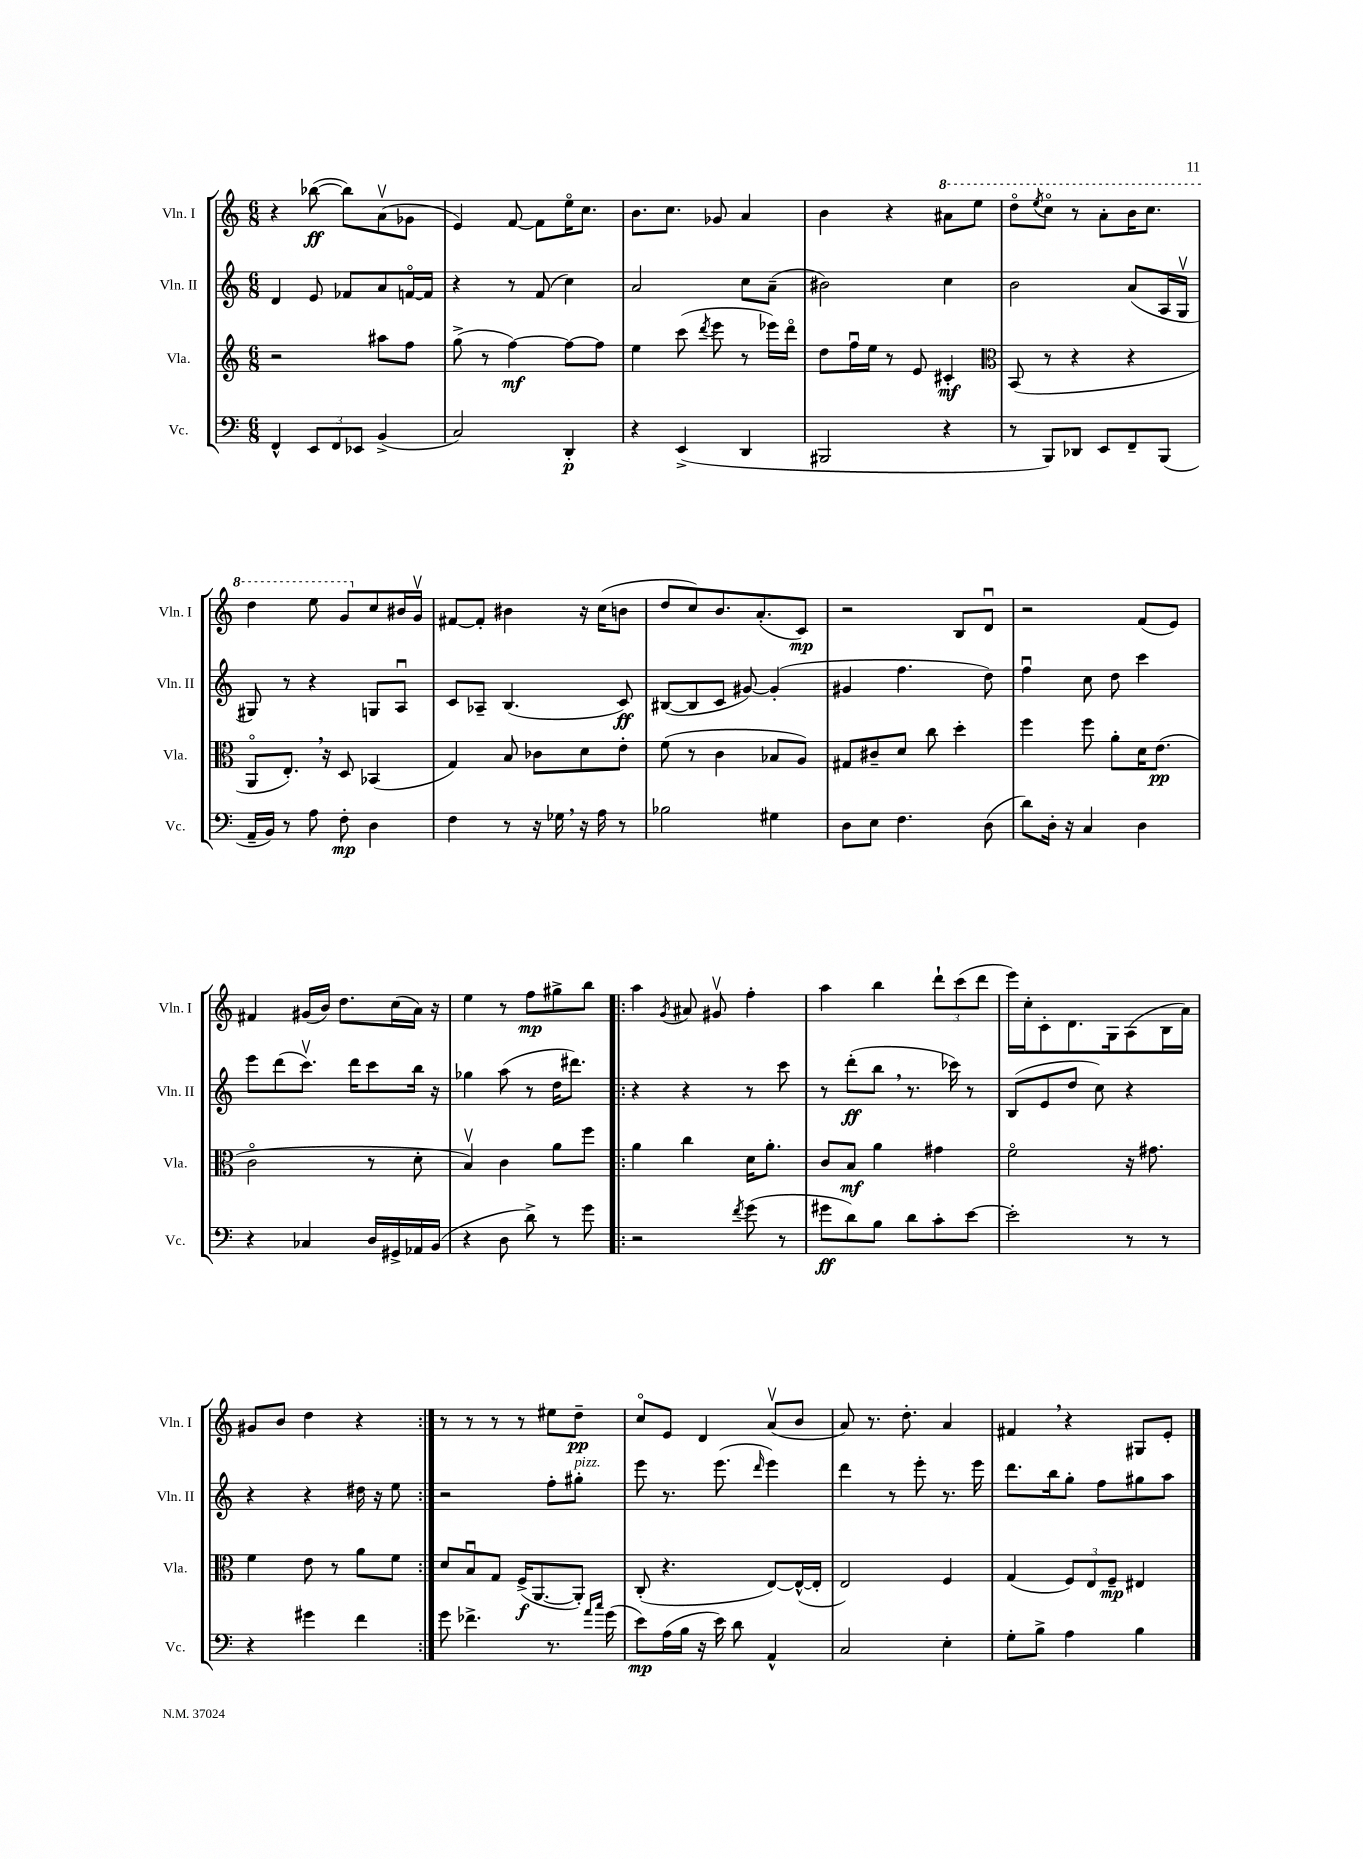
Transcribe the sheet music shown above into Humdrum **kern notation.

**kern	**dynam	**kern	**dynam	**kern	**dynam	**kern	**dynam
*part4	*part4	*part3	*part3	*part2	*part2	*part1	*part1
*staff4	*staff4	*staff3	*staff3	*staff2	*staff2	*staff1	*staff1
*I"Vc.	*	*I"Vla.	*	*I"Vln. II	*	*I"Vln. I	*
*I'Vc.	*	*I'Vla.	*	*I'Vln. II	*	*I'Vln. I	*
*clefF4	*	*clefG2	*	*clefG2	*	*clefG2	*
*k[]	*	*k[]	*	*k[]	*	*k[]	*
*M6/8	*	*M6/8	*	*M6/8	*	*M6/8	*
=25	=25	=25	=25	=25	=25	=25	=25
4FF^^/	.	2r	.	4d/	.	4r	.
12EE/L	.	.	.	8e/	.	([8bb-X\	ff
12FF/	.	.	.	.	.	.	.
.	.	.	.	8f-X/L	.	8bb-\L])	.
12EE-X/J	.	.	.	.	.	.	.
(4BB^/	.	8aa#X\L	.	8a/	.	(8av\	.
.	.	8ff\J	.	[16fn/L	.	8g-X\J	.
.	.	.	.	16f/JJ]	.	.	.
=26	=26	=26	=26	=26	=26	=26	=26
2C/)	.	(8gg^\	.	4r	.	4e/)	.
.	.	8r	.	.	.	.	.
.	.	[4ff\)	mf	8r	.	[8f/	.
.	.	.	.	(8f/	.	8f\L]	.
4DD'/	p	8ff\L_	.	4cc\)	.	16ee\K	.
.	.	.	.	.	.	8.cc\J	.
.	.	8ff\J]	.	.	.	.	.
=27	=27	=27	=27	=27	=27	=27	=27
4r	.	4ee\	.	2a/	.	8.b\L	.
.	.	.	.	.	.	8.cc\J	.
(4EE^/	.	(8ccc\	.	.	.	.	.
.	.	8qddd/	.	.	.	.	.
.	.	8eee\	.	.	.	8g-X/	.
4DD/	.	8r	.	8cc\L	.	4a/	.
.	.	16eee-X\LL)	.	(8a~\J	.	.	.
.	.	16ddd\JJ	.	.	.	.	.
=28	=28	=28	=28	=28	=28	=28	=28
2BBB#X/	.	8dd\L	.	2b#X\)	.	4b\	.
.	.	16ffu\L	.	.	.	.	.
.	.	16ee\JJ	.	.	.	.	.
.	.	8r	.	.	.	4r	.
.	.	8e/	.	.	.	.	.
*	*	*	*	*	*	*8va	*
4r	.	4c#X'/	mf	4cc\	.	8aa#X\L	.
.	.	.	.	.	.	8eee\J	.
=29	=29	=29	=29	=29	=29	=29	=29
*	*	*clefC3	*	*	*	*	*
8r	.	(8BB/	.	2b\	.	8ddd\L	.
.	.	.	.	.	.	8qeee/	.
8BBB/L)	.	8r	.	.	.	8ccc\J	.
8DD-X/J	.	4r	.	.	.	8r	.
8EE/L	.	.	.	.	.	8aa'\L	.
8FF~/	.	4r	.	(8a/L	.	16bb\K	.
.	.	.	.	.	.	8.ccc\J	.
(8BBB/J	.	.	.	16A/L	.	.	.
.	.	.	.	16Gv/JJ	.	.	.
!!LO:LB:g=z
=30	=30	=30	=30	=30	=30	=30	=30
16AA~/LL	.	8AA/L	.	8G#X/)	.	4ddd\	.
16BB/JJ)	.	.	.	.	.	.	.
8r	.	8.E',/J)	.	8r	.	.	.
8A\	.	.	.	4r	.	8eee\	.
.	.	16r	.	.	.	.	.
8F'\	mp	8D/	.	.	.	8gg/L	.
*	*	*	*	*	*	*X8va	*
4D\	.	(4BB-X/	.	8Gn/L	.	8cc/	.
.	.	.	.	8Au/J	.	16b#X/L	.
.	.	.	.	.	.	16gv/JJ	.
=31	=31	=31	=31	=31	=31	=31	=31
4F\	.	4G/)	.	8c/L	.	[8f#X/L	.
.	.	.	.	8A-X~/J	.	8f#'/J]	.
8r	.	8B/	.	(4.B/	.	4b#X\	.
16r	.	8c-X\L	.	.	.	.	.
16G-X,\	.	.	.	.	.	.	.
16r	.	8d\	.	.	.	16r	.
16A\	.	.	.	.	.	(16cc\KL	.
8r	.	8e'\J	.	8c/)	ff	8bn\J	.
=32	=32	=32	=32	=32	=32	=32	=32
2B-X\	.	(8f\	.	([8B#X/L	.	8dd/L	.
.	.	8r	.	8B#/]	.	8cc/)	.
.	.	4c\	.	8c/J	.	8.b/	.
.	.	.	.	[8g#X/)	.	.	.
.	.	.	.	.	.	(8.a'/	.
4G#X\	.	8B-X/L	.	(4g#'/]	.	.	.
.	.	8A/J)	.	.	.	8c/J)	mp
=33	=33	=33	=33	=33	=33	=33	=33
8D\L	.	8G#X/L	.	4g#X/	.	2r	.
8E\J	.	8c#X~/	.	.	.	.	.
4.F\	.	8d/J	.	4.ff\	.	.	.
.	.	8cc\	.	.	.	.	.
.	.	4dd'\	.	.	.	8B/L	.
(8D\	.	.	.	8dd\)	.	8du/J	.
=34	=34	=34	=34	=34	=34	=34	=34
8d\L)	.	4ff\	.	4ffu\	.	2r	.
16D'\Jk	.	.	.	.	.	.	.
16r	.	.	.	.	.	.	.
4C/	.	8ff\	.	8cc\	.	.	.
.	.	8a'\L	.	8dd\	.	.	.
4D\	.	16d\K	.	4ccc\	.	(8f/L	.
.	.	(8.e\J	pp	.	.	.	.
.	.	.	.	.	.	8e/J)	.
!!LO:LB:g=z
=35	=35	=35	=35	=35	=35	=35	=35
4r	.	2c\	.	8eee\L	.	4f#X/	.
.	.	.	.	(8ddd\	.	.	.
4C-X/	.	.	.	8.cccv\J)	.	(16g#X/LL	.
.	.	.	.	.	.	16b/JJ)	.
.	.	.	.	.	.	8.dd\L	.
.	.	.	.	16ddd\KL	.	.	.
16D/LL	.	8r	.	8ccc\	.	.	.
16GG#X^/	.	.	.	.	.	(16cc\L	.
16AA-X/	.	8d'\	.	16bb\Jk	.	16a\JJ)	.
(16BB/JJ	.	.	.	16r	.	16r	.
=36	=36	=36	=36	=36	=36	=36	=36
4r	.	4Bv/)	.	4gg-X\	.	4ee\	.
8D\	.	4c\	.	(8aa\	.	8r	.
8d^\)	.	.	.	8r	.	8ff\L	mp
8r	.	8a\L	.	16dd\KL	.	8gg#X^\	.
.	.	.	.	8.ddd#X\J)	.	.	.
8g\	.	8ff\J	.	.	.	8bb\J	.
=37!|:	=37!|:	=37!|:	=37!|:	=37!|:	=37!|:	=37!|:	=37!|:
2r	.	4a\	.	4r	.	4aa\	.
.	.	.	.	.	.	8qg/	.
.	.	4cc\	.	4r	.	8a#X/	.
.	.	.	.	.	.	8g#Xv/	.
8qf/	.	.	.	.	.	.	.
(8g\	.	16d\KL	.	8r	.	4ff'\	.
.	.	8.a'\J	.	.	.	.	.
8r	.	.	.	8ccc\	.	.	.
=38	=38	=38	=38	=38	=38	=38	=38
8g#X\L	ff	8c/L	.	8r	.	4aa\	.
8d\)	.	8B/J	mf	(8ddd'\L	ff	.	.
8B\J	.	4a\	.	8bb,\J	.	4bb\	.
8d\L	.	.	.	8.r	.	.	.
8c'\	.	4g#X\	.	.	.	12ddd`\L	.
.	.	.	.	16ccc-X\)	.	.	.
.	.	.	.	.	.	(12ccc\	.
[8e\J	.	.	.	8r	.	.	.
.	.	.	.	.	.	12ddd\J	.
=39	=39	=39	=39	=39	=39	=39	=39
2e'\]	.	2f\	.	(8B/L	.	16eee\LL)	.
.	.	.	.	.	.	16cc'\J	.
.	.	.	.	8e/	.	8c'\	.
.	.	.	.	8dd/J	.	8.d\	.
.	.	.	.	8cc\)	.	.	.
.	.	.	.	.	.	16G\k	.
8r	.	16r	.	4r	.	(8A\	.
.	.	8.g#X\	.	.	.	.	.
8r	.	.	.	.	.	16B\L	.
.	.	.	.	.	.	16a\JJ)	.
!!LO:LB:g=z
=40	=40	=40	=40	=40	=40	=40	=40
4r	.	4f\	.	4r	.	8g#X/L	.
.	.	.	.	.	.	8b/J	.
4g#X\	.	8e\	.	4r	.	4dd\	.
.	.	8r	.	.	.	.	.
4f\	.	8a\L	.	16dd#X\	.	4r	.
.	.	.	.	16r	.	.	.
.	.	8f\J	.	8ee\	.	.	.
=41:|!	=41:|!	=41:|!	=41:|!	=41:|!	=41:|!	=41:|!	=41:|!
8g\	.	8d/L	.	2r	.	8r	.
4.f-X^\	.	8Bu/	.	.	.	8r	.
.	.	8G/J	.	.	.	8r	.
.	.	(16F^/KL	f	.	.	8r	.
.	.	[8.AA/	.	.	.	.	.
8.r	.	.	.	8ff'\L	.	8ee#X\L	.
!	!	!	!	!LO:TX:a:i:t=pizz.	!	!	!
.	.	8AA'/J])	.	8gg#X'\J	.	8dd~\J	pp
16qqa/LL	.	.	.	.	.	.	.
16qqcc/JJ	.	.	.	.	.	.	.
(16g\	.	.	.	.	.	.	.
=42	=42	=42	=42	=42	=42	=42	=42
8e\L)	mp	(8C'/	.	8eee\	.	8cc/L	.
(16A\L	.	4.r	.	8.r	.	8e/J	.
16B\JJ	.	.	.	.	.	.	.
16r	.	.	.	.	.	4d/	.
16e\)	.	.	.	(8.eee\	.	.	.
8d\	.	.	.	.	.	.	.
.	.	.	.	16qqddd/	.	.	.
4AA^^/	.	[8E/L)	.	4eee\)	.	(8av/L	.
.	.	(16E^^/L_	.	.	.	8b/J	.
.	.	16E'/JJ]	.	.	.	.	.
=43	=43	=43	=43	=43	=43	=43	=43
2C/	.	2E/)	.	4ddd\	.	8a/)	.
.	.	.	.	.	.	8.r	.
.	.	.	.	8r	.	.	.
.	.	.	.	.	.	8.dd'\	.
.	.	.	.	8eee'\	.	.	.
4E'\	.	4F/	.	8.r	.	4a/	.
.	.	.	.	16eee\	.	.	.
=44	=44	=44	=44	=44	=44	=44	=44
8G'\L	.	(4G/	.	8.ddd\L	.	4f#X,/	.
8B^\J	.	.	.	.	.	.	.
.	.	.	.	16bb\k	.	.	.
4A\	.	12F/L)	.	8gg'\J	.	4r	.
.	.	12E/	.	.	.	.	.
.	.	.	.	8ff\L	.	.	.
.	.	12F~/J	mp	.	.	.	.
4B\	.	4E#X/	.	8gg#X\	.	8G#X/L	.
.	.	.	.	8aa\J	.	8e'/J	.
==	==	==	==	==	==	==	==
*-	*-	*-	*-	*-	*-	*-	*-
